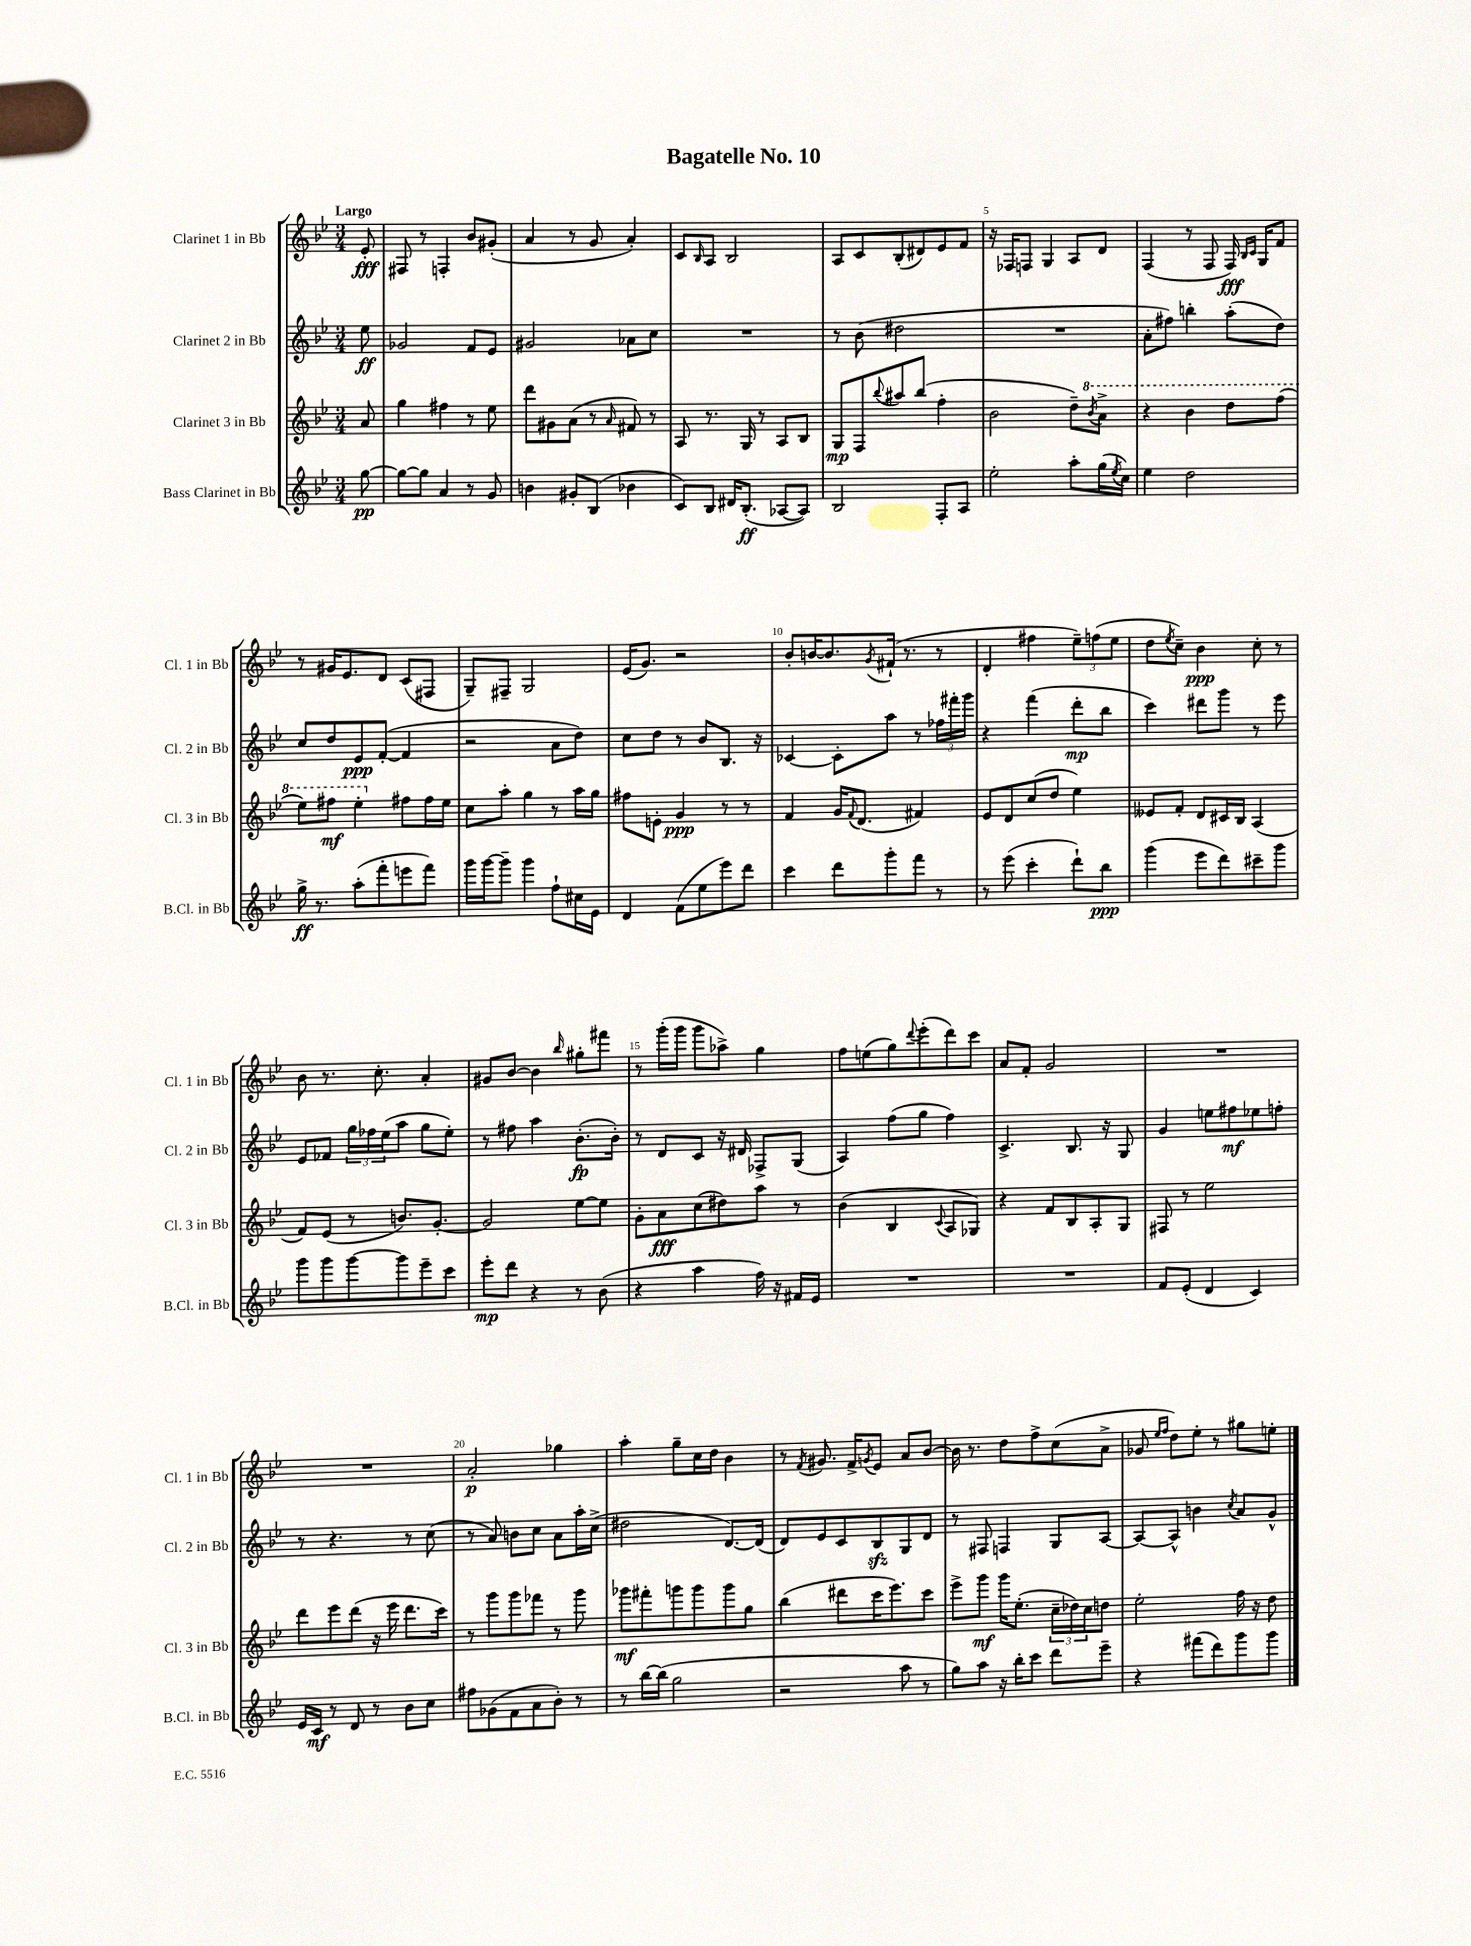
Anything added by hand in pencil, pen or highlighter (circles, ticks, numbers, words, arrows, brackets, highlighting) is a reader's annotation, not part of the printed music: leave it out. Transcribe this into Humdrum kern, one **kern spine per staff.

**kern	**kern	**kern	**kern
*staff4	*staff3	*staff2	*staff1
*clefG2	*clefG2	*clefG2	*clefG2
*k[b-e-]	*k[b-e-]	*k[b-e-]	*k[b-e-]
*M3/4	*M3/4	*M3/4	*M3/4
[8gg	8a	8ee-	8e-'
=	=	=	=
8gg_	4gg	2g-	8F#
8gg]	.	.	8r
4a	4ff#	.	4F'
8r	8r	8f	8b-
8g	8ee-	8e-	(8g#'
=	=	=	=
4b	8ddd	2g#	4a
.	8g#	.	.
8g#'	(8a	.	8r
(8B-	8r	.	8g
.	16qqa	.	.
4b-	8f#)	8a-	4a')
.	8r	8cc	.
=	=	=	=
8c)	8A	2.r	8c
.	.	.	16qqB-
8B-	8.r	.	8A
16d#	.	.	2B-
(8.B-'	16G	.	.
.	8r	.	.
[8A-	8A	.	.
8A-])	8B-	.	.
=	=	=	=
2B-	8G	8r	8A
.	8F	(8b-	8c
.	8qqbb-	.	.
.	8aa#	2dd#	(8B-'
.	(8bb-	.	8d#)
8F'	4ff'	.	8e-
8A	.	.	8f
=	=	=	=
2ee-'	2b-	2.r	16r
.	.	.	16F-
.	.	.	8F
.	.	.	4G
8aa'	8dd~)	.	8A
.	8qbb-	.	.
(16gg	8aa^	.	8d
8qee-	.	.	.
16cc)	.	.	.
=	=	=	=
4ee-	4r	8a'	(4F
.	.	8ff#)	.
2dd	4bb-	4bb'	8r
.	.	.	8F
.	8ddd	(8aa'	16F)
.	.	.	16qqB-
.	.	.	16qqc
.	.	.	16G
.	(8fff	8dd)	8f
=	=	=	=
16gg^	8eee-)	8cc	8r
8.r	.	.	.
.	8fff#	8dd	16g#
.	.	.	8.e-
(8aa'	4eee-'	8e-	.
8fff'	.	([8f'	8d
8eee	8ff#	4f]	(8c
8fff)	16ff#	.	8F#
.	16ee-	.	.
=	=	=	=
16ggg	8cc	2r	8G~)
[16ggg	.	.	.
8ggg~]	8aa'	.	8F#~
4ggg	4gg	.	2G
8ff`	8r	8a	.
16cc#	16aa	8dd)	.
16e-	16gg	.	.
=	=	=	=
4d	8ff#	8cc	(16e-
.	.	.	8.g)
.	8e'	8dd	.
(8f	4g	8r	2r
8ee-	.	8b-	.
8eee-)	8r	8.B-	.
8ddd	8r	.	.
.	.	16r	.
=	=	=	=
4ccc	4f	[4c-	8b-'
.	.	.	[16b
.	.	.	8.b]
8ddd	16g	8c-']	.
.	8qqf	.	.
.	(8.d	.	.
.	.	.	8qg
8ggg'	.	8aa	(16f#`
.	.	.	8.r
8fff	4f#)	8r	.
8r	.	24ff-	8r
.	.	24fff#'	.
.	.	24ggg	.
=	=	=	=
8r	8e-	4r	4d'
(8eee-	8d	.	.
4ccc'	(8cc	(4fff	4ff#
.	8dd	.	.
8ddd`)	4ee-)	8ddd'	12ee-~)
.	.	.	(12ff
8bb-	.	8bb-	.
.	.	.	12ee-
=	=	=	=
(4ggg	8e--	4ccc)	8dd
.	.	.	8qee-
.	8f'	.	8cc~)
8eee-	8d	8ddd#	4b-
8ddd)	16c#	8ggg	.
.	16B-	.	.
8ccc#~	(4A	8r	8cc'
8ggg	.	8eee-	8r
=	=	=	=
8ggg	8f)	8e-	8b-
8ggg	(8e-	8f-	8.r
[8ggg	8r	24gg	.
.	.	24ff-	.
.	.	.	8.cc'
.	.	(24ee-	.
8ggg]	8.b)	8aa	.
8eee-~	.	8gg	4a'
.	[8.g'	.	.
8ccc	.	8ee-')	.
=	=	=	=
8eee-'	2g]	8r	8g#
8ddd	.	8ff#	[8b-
4r	.	4aa	4b-]
.	.	.	16qqbb-
8r	[8ee-	(8.b-'	8gg#'
(8b-	8ee-]	.	8fff#
.	.	16b-')	.
=	=	=	=
4r	8g'	8r	8r
.	8a	8d	(16ggg'
.	.	.	16ggg
4aa	(8cc	8c	8ggg
.	8dd#)	16r	8aa-^)
.	.	16d#	.
16ff)	8aa	8F-^	4gg
16r	.	.	.
16f#	8r	(8G	.
16e-	.	.	.
=	=	=	=
2.r	(4b-	4A)	8ff
.	.	.	(8ee
.	4B-	(8ff	8gg)
.	.	.	8qqddd
.	.	8gg	(8eee-'
.	8qqc	.	.
.	8A	4ff)	8ddd)
.	8G-)	.	8ccc
=	=	=	=
2.r	4r	4.c^	8a
.	.	.	8f'
.	8f	.	2g
.	8B-	8.B-	.
.	8A'	.	.
.	.	16r	.
.	8G	8G	.
=	=	=	=
8f	8F#	4g	2.r
(8e-'	8r	.	.
4d	2ee-	8ee	.
.	.	8ff#	.
4c)	.	8ee-	.
.	.	8ff'	.
=	=	=	=
16e-	8ddd	8r	2.r
16c	.	.	.
8r	8eee-	4.r	.
8d	(8ddd	.	.
8r	16r	.	.
.	16eee-	.	.
8b-	8.ddd	8r	.
8cc	.	(8cc	.
.	16ccc)	.	.
=	=	=	=
8ff#	8r	8r	2a'
(8g-	8ggg	8a)	.
8f	8ggg	8b	.
8a	8fff-	8cc	.
8b-')	8r	8a	4gg-
8r	8ggg	16aa'	.
.	.	(16cc^	.
=	=	=	=
8r	8ggg-	2dd#	4aa'
[16bb-	8fff#'	.	.
(16bb-]	.	.	.
2gg	8ggg	.	8gg~
.	8ggg	.	16cc
.	.	.	16dd
.	8ggg	[8.d)	4b-
.	8gg	.	.
.	.	(16d]	.
=	=	=	=
2r	(4bb-	8d)	8r
.	.	.	8qf
.	.	8e-	8.g#
.	8ddd#	8c	.
.	.	.	16f^
.	.	.	8qg
.	16ccc	8B-	8e-
.	8.eee-)	.	.
8aa	.	8G	8a
8r	8ccc	8d	[8b-
=	=	=	=
8gg)	8eee-^	8r	16b-]
.	.	.	8.r
8aa	8ggg	8F#	.
16r	16ggg	4F	8dd
16bb-'	(8.ee-'	.	.
8ccc	.	.	8ff^
8ddd	24cc~	8G	(8cc
.	24dd-)	.	.
.	24cc	.	.
8eee-~	8dd	[8A	8a^
=	=	=	=
4r	2ee-'	8A_	8g-
.	.	.	16qqee-
.	.	.	16qqff
.	.	8A^^]	8dd)
(8fff#	.	4b	8ee-'
8ddd)	.	.	8r
.	.	8qcc	.
8ggg	16ff	8a	8gg#
.	16r	.	.
8ggg	8dd	8g^^	8ee'
==	==	==	==
*-	*-	*-	*-
